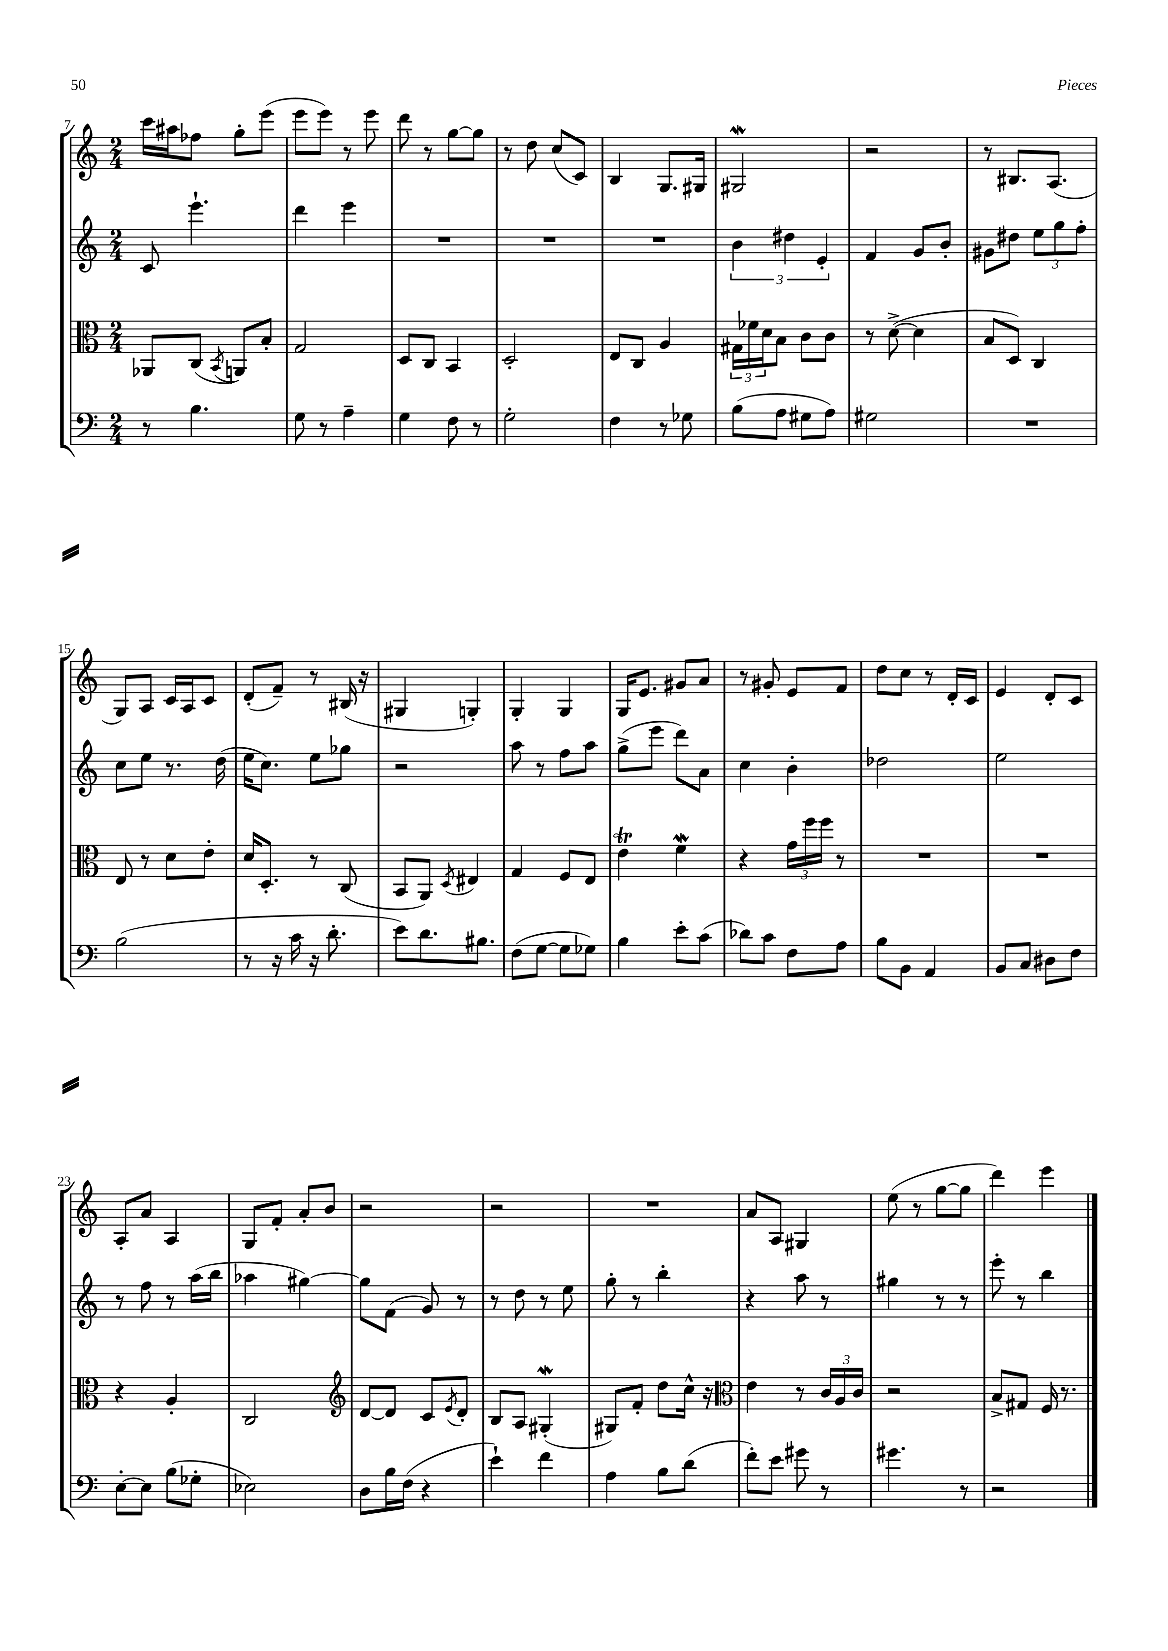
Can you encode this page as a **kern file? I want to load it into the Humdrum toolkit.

**kern	**kern	**kern	**kern
*staff4	*staff3	*staff2	*staff1
*clefF4	*clefC3	*clefG2	*clefG2
*k[]	*k[]	*k[]	*k[]
*M2/4	*M2/4	*M2/4	*M2/4
8r	8AA-/L	8c/	16ccc\LL
.	.	.	16aa#\J
4.B\	(8C/J	4.eee`\	8ff-\J
.	8qBB/	.	.
.	8AA/L)	.	8gg'\L
.	8B'/J	.	(8eee\J
=	=	=	=
8G\	2G/	4ddd\	8eee\L
8r	.	.	8eee\J)
4A~\	.	4eee\	8r
.	.	.	8eee\
=	=	=	=
4G\	8D/L	2r	8ddd\
.	8C/J	.	8r
8F\	4BB/	.	[8gg\L
8r	.	.	8gg\]J
=	=	=	=
2G'\	2D'/	2r	8r
.	.	.	8dd\
.	.	.	(8cc/L
.	.	.	8c/J)
=	=	=	=
4F\	8E/L	2r	4B/
.	8C/J	.	.
8r	4A/	.	8.G/L
8G-\	.	.	.
.	.	.	16G#/Jk
=	=	=	=
(8B\L	24G#\LL	6b\	2G#/
.	24f-\	.	.
.	24d\J	.	.
8A\J	8B\J	.	.
.	.	6dd#\	.
8G#\L	8c\L	.	.
.	.	6e'/	.
8A\J)	8c\J	.	.
=	=	=	=
2G#\	8r	4f/	2r
.	([8d^\	.	.
.	4d\]	8g/L	.
.	.	8b'/J	.
=	=	=	=
2r	8B/L	8g#\L	8r
.	8D/J)	8dd#\J	8.B#/L
.	4C/	12ee\L	.
.	.	.	(8.A/J
.	.	12gg\	.
.	.	12ff'\J	.
=	=	=	=
(2B\	8E/	8cc\L	8G/L)
.	8r	8ee\J	8A/J
.	8d\L	8.r	16c/LL
.	.	.	16A/J
.	8e'\J	.	8c/J
.	.	(16dd\	.
=	=	=	=
8r	16d/LK	16ee\LK	(8d'/L
.	8.D'/J	8.cc\J)	.
16r	.	.	8f~/J)
16c\	.	.	.
16r	8r	8ee\L	8r
8.d'\	.	.	.
.	(8C/	8gg-\J	(16B#/
.	.	.	16r
=	=	=	=
8e\L)	8BB/L	2r	4G#/
8.d\	8AA/J)	.	.
.	8qD/	.	.
.	4E#/	.	4G'/)
8.B#\J	.	.	.
=	=	=	=
(8F\L	4G/	8aa\	4G'/
[8G\J	.	8r	.
8G\]L	8F/L	8ff\L	4G/
8G-\J)	8E/J	8aa\J	.
=	=	=	=
4B\	4e\	(8gg^\L	16G/LK
.	.	.	8.e/J
.	.	8eee\J	.
8e'\L	4f\	8ddd\L)	8g#/L
(8c\J	.	8a\J	8a/J
=	=	=	=
8d-\L)	4r	4cc\	8r
8c\J	.	.	8g#'/
8F\L	24g\LL	4b'\	8e/L
.	24ff\	.	.
.	24ff\JJ	.	.
8A\J	8r	.	8f/J
=	=	=	=
8B\L	2r	2dd-\	8dd\L
8BB\J	.	.	8cc\J
4AA/	.	.	8r
.	.	.	16d'/LL
.	.	.	16c/JJ
=	=	=	=
8BB/L	2r	2ee\	4e/
8C/J	.	.	.
8D#\L	.	.	8d'/L
8F\J	.	.	8c/J
=	=	=	=
[8E'\L	4r	8r	8A'/L
8E\]J	.	8ff\	8a/J
(8B\L	4A'/	8r	4A/
8G-'\J	.	(16aa\LL	.
.	.	16bb\JJ	.
=	=	=	=
2E-\)	2C/	4aa-\	8G/L
.	.	.	8f'/J
.	.	[4gg#\)	8a'/L
.	.	.	8b/J
=	=	=	=
*	*clefG2	*	*
8D\L	[8d/L	8gg#\]L	2r
16B\L	8d/]J	(8f\J	.
(16F\JJ	.	.	.
4r	8c/L	8g/)	.
.	8qe/	.	.
.	8d'/J	8r	.
=	=	=	=
4e`\)	8B/L	8r	2r
.	8A/J	8dd\	.
4f\	(4G#'/	8r	.
.	.	8ee\	.
=	=	=	=
4A\	8G#/L)	8gg'\	2r
.	8f'/J	8r	.
8B\L	8dd\L	4bb'\	.
(8d\J	16cc^^\Jk	.	.
.	16r	.	.
=	=	=	=
*	*clefC3	*	*
8f'\L)	4e\	4r	8a/L
8e\J	.	.	8A/J
8g#\	8r	8aa\	4G#/
8r	24c/LL	8r	.
.	24A/	.	.
.	24c/JJ	.	.
=	=	=	=
4.g#\	2r	4gg#\	(8ee\
.	.	.	8r
.	.	8r	[8gg\L
8r	.	8r	8gg\]J
=	=	=	=
2r	8B^/L	8eee'\	4ddd\)
.	8G#/J	8r	.
.	16F/	4bb\	4eee\
.	8.r	.	.
==	==	==	==
*-	*-	*-	*-
